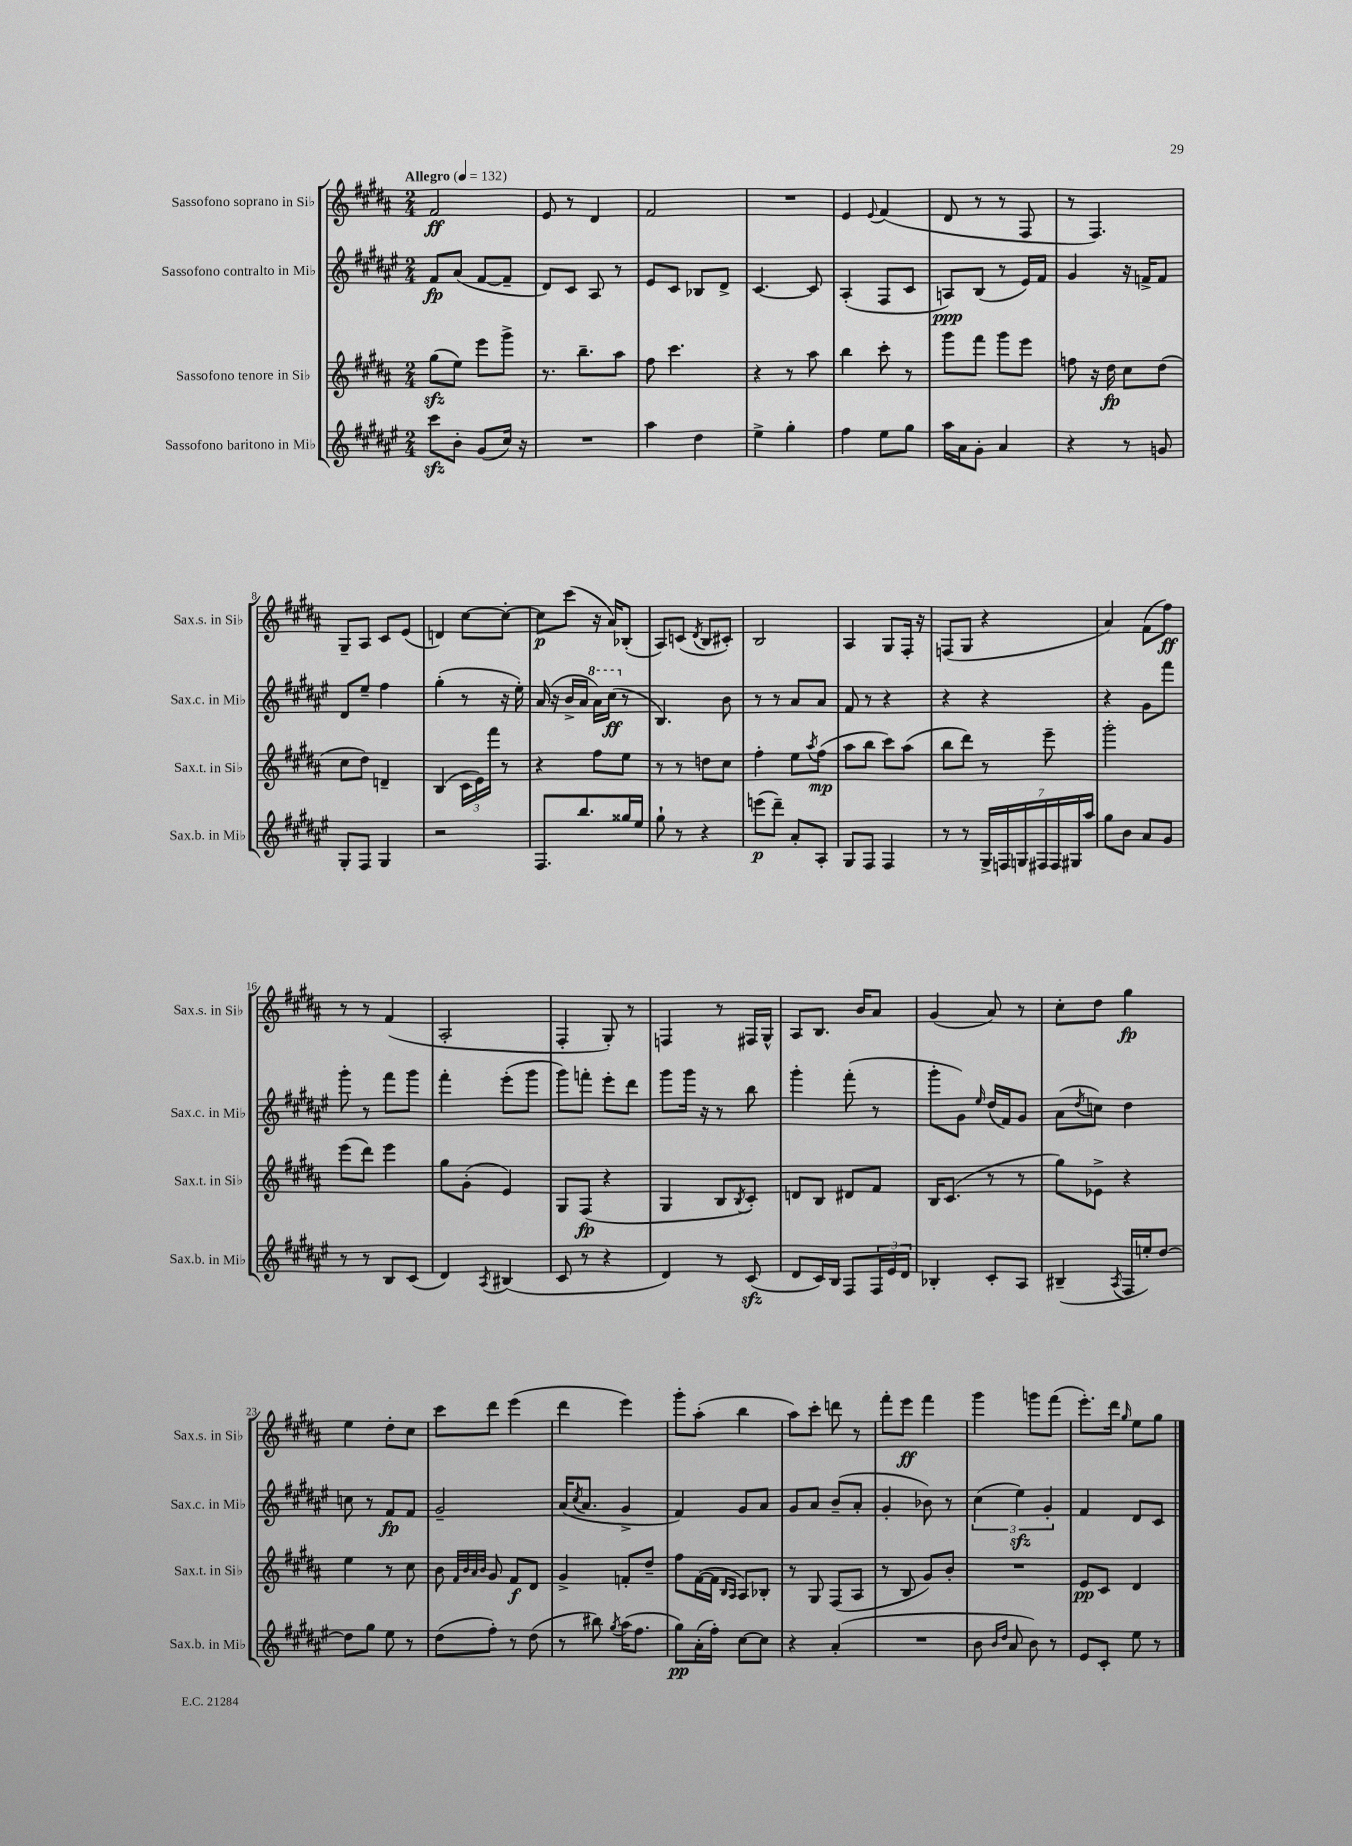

**kern	**kern	**kern	**kern
*staff4	*staff3	*staff2	*staff1
*clefG2	*clefG2	*clefG2	*clefG2
*k[f#c#g#d#a#e#]	*k[f#c#g#d#a#]	*k[f#c#g#d#a#e#]	*k[f#c#g#d#a#]
*M2/4	*M2/4	*M2/4	*M2/4
*MM132	*MM132	*MM132	*MM132
8ccc#\L	(8gg#\L	8f#/L	2f#/
8b'\J	8ee\J)	(8a#/J	.
(8g#/L	8eee\L	[8f#/L	.
16cc#/Jk)	8ggg#^\J	8f#~/]J	.
16r	.	.	.
=	=	=	=
2r	8.r	8d#/L)	8e/
.	.	8c#/J	8r
.	8.bb~\L	.	.
.	.	8A#/	4d#/
.	8aa#\J	8r	.
=	=	=	=
4aa#\	8ff#\	8e#/L	2f#/
.	4.ccc#\	8c#/J	.
4dd#\	.	8B-/L	.
.	.	8d#^/J	.
=	=	=	=
4ee#^\	4r	[4.c#/	2r
4gg#'\	8r	.	.
.	8aa#\	8c#/]	.
=	=	=	=
4ff#\	4bb\	(4A#'/	4e/
.	.	.	8qqe/
8ee#\L	8ccc#'\	8F#/L	(4f#/
8gg#\J	8r	8c#/J	.
=	=	=	=
16aa#\LL	8ggg#\L	8A/L)	8d#/
16a#\J	.	.	.
8g#'\J	8fff#\J	(8B/J	8r
4a#/	8ggg#\L	8r	8r
.	8eee\J	16e#/LL)	8F#/
.	.	16f#/JJ	.
=	=	=	=
4r	8ff\	4g#/	8r
.	16r	.	4.F#/)
.	16dd#\	.	.
8r	8cc#\L	16r	.
.	.	16f^/LK	.
8g/	(8dd#\J	8f/J	.
=	=	=	=
8G#'/L	8cc#\L	8d#/L	8G#~/L
8F#/J	8dd#\J)	8ee#~/J	8A#/J
4G#/	4d~/	4ff#\	8c#/L
.	.	.	(8e/J
=	=	=	=
2r	(4B/	(4gg#'\	4d/)
.	24c#\LL	8r	[8cc#\L
.	24e\)	.	.
.	24fff#\JJ	.	.
.	8r	16r	8cc#'\_J
.	.	16ee#'\)	.
=	=	=	=
8.F#/L	4r	(16a#/	8cc#\]L
.	.	16r	.
.	.	16b^/LL	(8ccc#\J
8.bb/	.	16a#/JJ	.
.	8ff#\L	16aa#\LL)	16r
.	.	(16ccc#\JJ	16a#/LK)
16gg##/L	8ee\J	8r	(8B-'/J
16ee#/JJ	.	.	.
=	=	=	=
8gg#`\	8r	4.B/)	8A#/L)
8r	8r	.	(8c/J
.	.	.	8qd#/
4r	8dd\L	.	8B/L
.	8cc#\J	8b\	8c#'/J)
=	=	=	=
(8eee\L	4ff#'\	8r	2B/
8ddd#~\J)	.	8r	.
8a#'/L	8ee\L	8a#/L	.
.	8qaa#/	.	.
8A#'/J	(8ff#\J	8a#/J	.
=	=	=	=
8G#/L	8aa#\L	8f#/	4A#/
8F#/J	8bb\J	8r	.
4F#/	8ccc#\L)	4r	8G#/L
.	(8aa#\J	.	16F#'/Jk
.	.	.	16r
=	=	=	=
8r	8bb\L	4r	(8F/L
8r	8ddd#\J)	.	8G#/J
28G#^/LL	8r	4r	4r
28F/	.	.	.
28G/	.	.	.
28F#/	.	.	.
.	8eee~\	.	.
28F#/	.	.	.
28G#/	.	.	.
28aa#/JJ	.	.	.
=	=	=	=
8gg#\L	2ggg#'\	4r	4a#/)
8b\J	.	.	.
8a#/L	.	8g#\L	(8f#\L
8g#/J	.	8fff#\J	8ff#\J)
=	=	=	=
8r	(8eee\L	8ggg#'\	8r
8r	8ddd#\J)	8r	8r
8B/L	4eee\	8fff#\L	(4f#/
(8c#/J	.	8ggg#\J	.
=	=	=	=
4d#/)	8gg#\L	4fff#'\	2A#'/
.	(8g#'\J	.	.
8qA#/	.	.	.
(4B#/	4e/)	(8eee#'\L	.
.	.	8ggg#\J	.
=	=	=	=
8c#/	8G#/L	8ggg#\L)	4F#'/
8r	(8F#/J	8fff'\J	.
4r	4r	8eee#'\L	8G#'/)
.	.	8ddd#\J	8r
=	=	=	=
4d#/)	4G#/	8ggg#\L	4F/
.	.	16ggg#\Jk	.
.	.	16r	.
8r	8B/L	8r	8r
.	8qB/	.	.
(8c#/	8c#'/J)	8bb\	16F#/LL
.	.	.	16G#^^/JJ
=	=	=	=
8d#/L	8d/L	4ggg#'\	8A#/L
16c#/L)	8B/J	.	8.B/J
16B/JJ	.	.	.
8F#/L	8d#/L	(8fff#'\	.
.	.	.	16b/LK
24F#/L	8f#/J	8r	8a#/J
24e#/	.	.	.
24d#/JJ	.	.	.
=	=	=	=
4B-'/	16B/LK	8ggg#'\L	(4g#/
.	(8.c#/J	.	.
.	.	8g#\J)	.
.	.	16qqee#/	.
8c#'/L	8r	(16dd#/LL	8a#/)
.	.	16f#/J)	.
8A#/J	8r	8g#/J	8r
=	=	=	=
(4B#~/	8gg#\L)	(8a#\L	8cc#'\L
.	.	8qdd#/	.
.	8e-^\J	8cc\J)	8dd#\J
8qA#/	.	.	.
16F#/LL	4r	4dd#\	4gg#\
16ee'/J)	.	.	.
[8dd#/J	.	.	.
=	=	=	=
8dd#\]L	4ee\	8cc\	4ee\
8gg#\J	.	8r	.
8ee#\	8r	8f#/L	8dd#'\L
8r	8cc#\	8f#/J	8cc#\J
=	=	=	=
(8dd#\L	8b\	2g#~/	8ccc#\L
.	32qqf#/LLL	.	.
.	32qqb/	.	.
.	32qqa#/	.	.
.	32qqb/JJJ	.	.
8ff#'\J)	8g#/	.	8ddd#\J
8r	8f#/L	.	(4eee\
(8dd#\	8d#/J	.	.
=	=	=	=
8r	4g#^/	(16a#/LK	4ddd#\
.	.	8qcc#/	.
.	.	8.a#/J	.
8bb#\)	.	.	.
8qgg#/	.	.	.
(16aa#\LK	8f'/L	4g#^/	4eee\)
8.ff#\J	.	.	.
.	8dd#~/J	.	.
=	=	=	=
8gg#\L)	8ff#\L	4f#/)	8ggg#'\L
(16a#'\L	([16f#\L	.	(8aa#'\J
16ff#'\JJ)	16f#\]JJ	.	.
.	16qqB/LL	.	.
.	16qqA#/JJ	.	.
[8cc#\L	8A#/L)	8g#/L	4bb\
8cc#\]J	8B-'/J	8a#/J	.
=	=	=	=
4r	8r	8g#/L	8aa#\L)
.	8G#/	8a#/J	8ccc#'\J
(4a#'/	(8F#/L	(8b~/L	8ddd\
.	8A#/J	8a#'/J	8r
=	=	=	=
2r	8r	4g#'/	8fff#'\L
.	8B/	.	8eee\J
.	8g#/L)	8b-\)	4fff#\
.	8b'/J	8r	.
=	=	=	=
8b\	2r	(6cc#\	4ggg#\
16qqb/LL	.	.	.
16qqdd#/JJ	.	.	.
8a#/	.	.	.
.	.	6ee#\)	.
8b\)	.	.	8ggg\L
.	.	6g#'/	.
8r	.	.	(8fff#\J
=	=	=	=
8e#/L	8e/L	4f#/	8.eee'\L)
8c#'/J	8c#/J	.	.
.	.	.	16ddd#\Jk
.	.	.	16qqgg#/
8ee#\	4d#/	8d#/L	8ee\L
8r	.	8c#/J	8gg#\J
==	==	==	==
*-	*-	*-	*-
